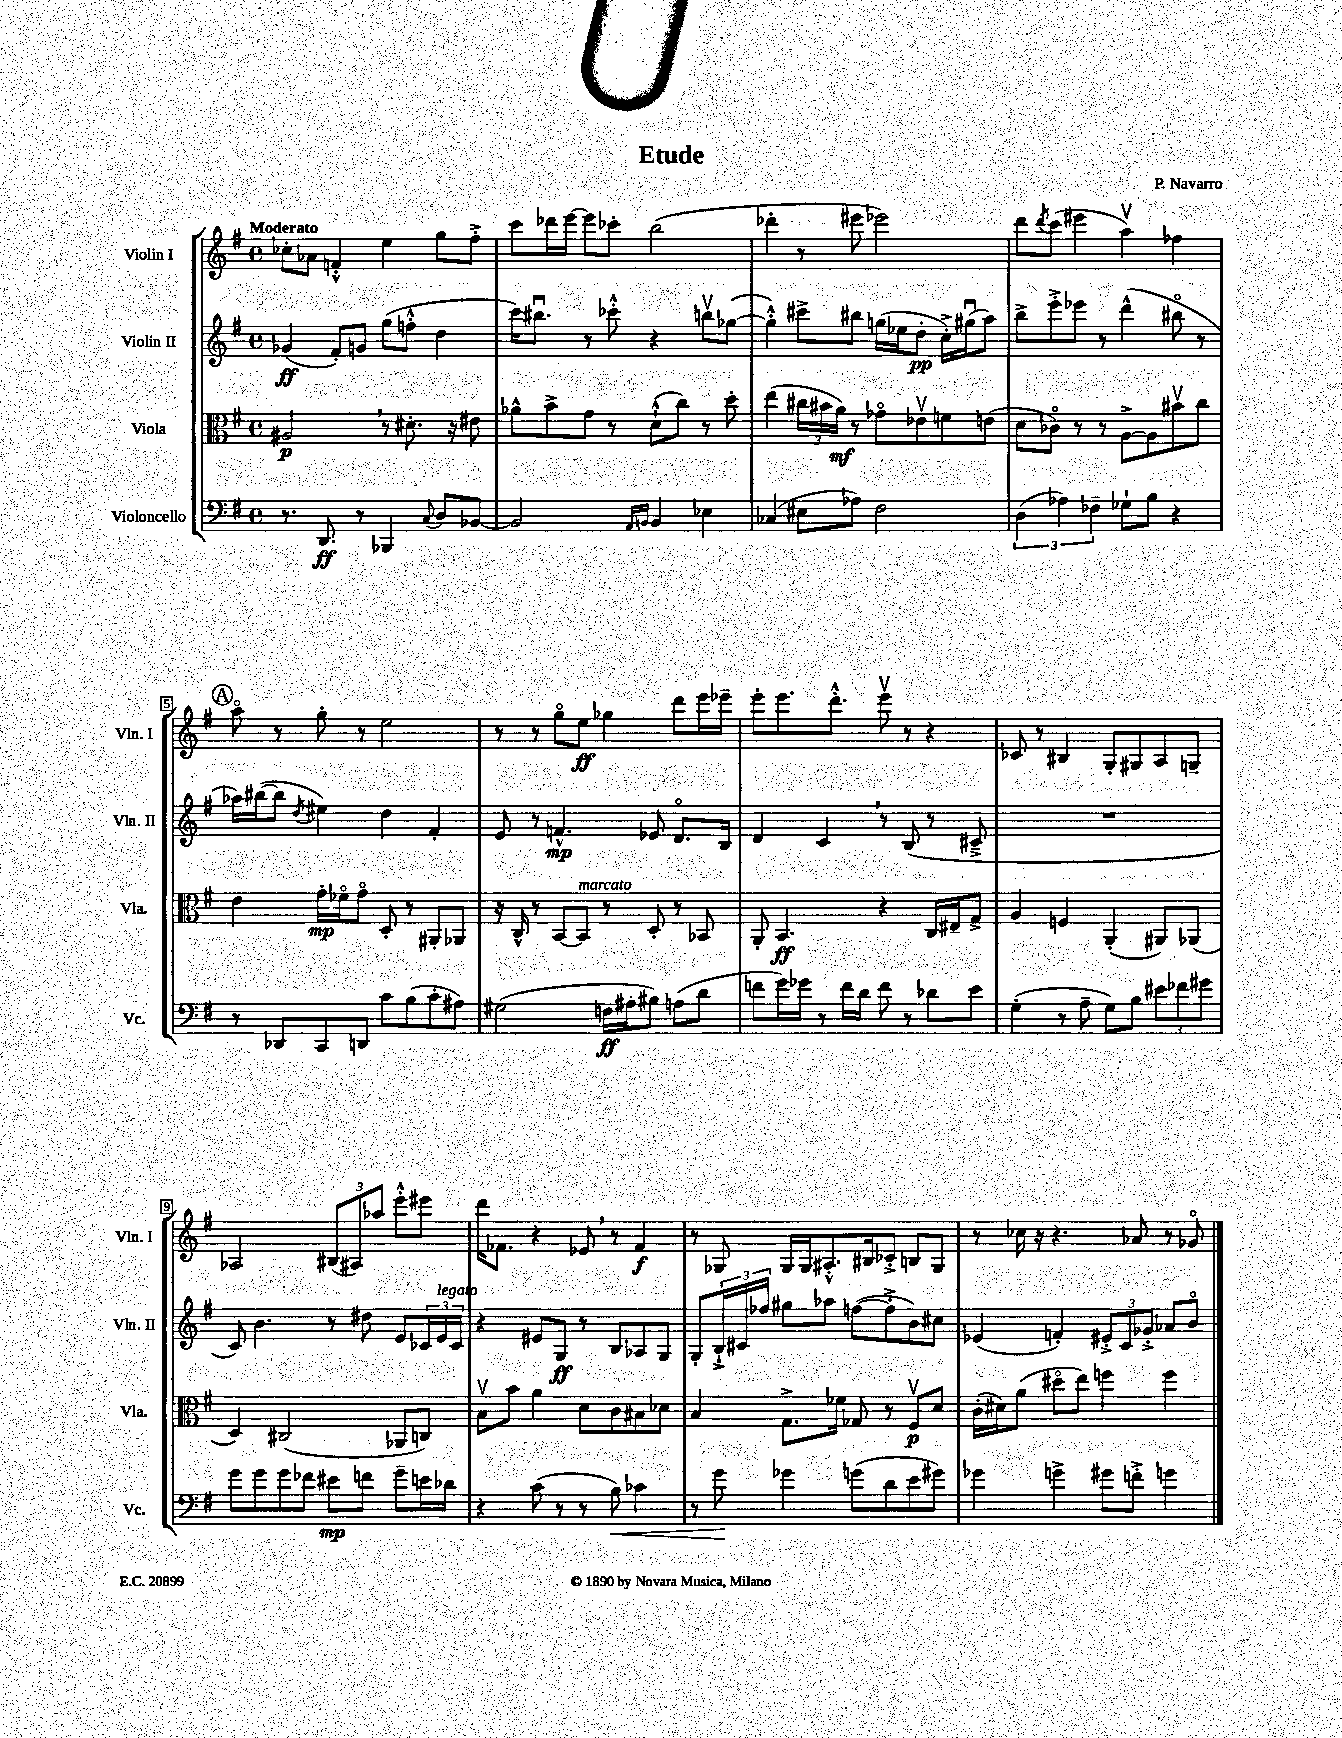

**kern	**dynam	**kern	**dynam	**kern	**dynam	**kern	**dynam
*part4	*part4	*part3	*part3	*part2	*part2	*part1	*part1
*staff4	*staff4	*staff3	*staff3	*staff2	*staff2	*staff1	*staff1
*I"Violoncello	*	*I"Viola	*	*I"Violin II	*	*I"Violin I	*
*I'Vc.	*	*I'Vla.	*	*I'Vln. II	*	*I'Vln. I	*
*clefF4	*	*clefC3	*	*clefG2	*	*clefG2	*
*k[f#]	*	*k[f#]	*	*k[f#]	*	*k[f#]	*
*M4/4	*	*M4/4	*	*M4/4	*	*M4/4	*
*met(c)	*	*met(c)	*	*met(c)	*	*met(c)	*
=1	=1	=1	=1	=1	=1	=1	=1
!	!	!	!	!	!	!LO:TX:a:B:t=Moderato	!
8.r	.	2A#X,/	p	(4g-X/	ff	8cc-X'\L	.
.	.	.	.	.	.	8a-X\J	.
8.DD/	ff	.	.	.	.	.	.
.	.	.	.	8f#'/L)	.	4fn'^^/	.
8r	.	.	.	8gn/J	.	.	.
4BBB-X/	.	8r	.	(8gg\L	.	4ee\	.
.	.	8.d#X'\	.	8ffn'^^\J	.	.	.
8qqC/	.	.	.	.	.	.	.
8D/L	.	.	.	4dd\	.	8gg\L	.
.	.	16r	.	.	.	.	.
[8BB-X/J	.	8e#X\	.	.	.	8ff#'^\J	.
=2	=2	=2	=2	=2	=2	=2	=2
2BB-/]	.	8a-X^^\L	.	16ccc\KL)	.	8ccc\L	.
.	.	.	.	8.bb#Xu\J	.	.	.
.	.	8b^\	.	.	.	16ddd-X\L	.
.	.	.	.	.	.	[16eee\JJ	.
.	.	8g\J	.	8r	.	8eee\L]	.
.	.	8r	.	8ccc-X'^^\	.	8ccc-X'\J	.
16qqAA/LL	.	.	.	.	.	.	.
16qqBBn/JJ	.	.	.	.	.	.	.
4BB/	.	(8d`^^\L	.	4r	.	(2bb\	.
.	.	8cc\J)	.	.	.	.	.
4E-X\	.	8r	.	8bbnv\L	.	.	.
.	.	8dd'\	.	([8gg-X\J	.	.	.
=3	=3	=3	=3	=3	=3	=3	=3
(4C-X/	.	(4ee\	.	4gg-'^^\])	.	4ddd-X'\	.
8E#X\L	.	24cc#X\LL	.	8ccc#X^\L	.	8r	.
.	.	24b#X\	.	.	.	.	.
.	.	24a\JJ)	mf	.	.	.	.
8A-X\J)	.	8r	.	8bb#X\J	.	8eee#X\	.
2F#\	.	8g-X\L	.	(16ggn\LL	.	2eee-X\)	.
.	.	.	.	16ee-X\J	.	.	.
.	.	8e-Xv\	.	8dd'\J	pp	.	.
.	.	8fn\	.	16cc'^\LL)	.	.	.
.	.	.	.	(16gg#Xu\J	.	.	.
.	.	(8en\J	.	8aa\J)	.	.	.
=4	=4	=4	=4	=4	=4	=4	=4
(6D\	.	8d\L	.	8bb^\L	.	8ddd\L	.
.	.	.	.	.	.	8qddd/	.
.	.	8c-X\J)	.	8eee'^\	.	(8ccc\J	.
6A-X\)	.	.	.	.	.	.	.
.	.	8r	.	8eee-X\J	.	4eee#X\	.
6F-X~\	.	.	.	.	.	.	.
.	.	8r	.	8r	.	.	.
8G-X`\L	.	[8A^\L	.	(4ddd^^\	.	4aav\)	.
8B\J	.	8A\]	.	.	.	.	.
4r	.	8b#Xv\	.	8bb#X\	.	4ff-X\	.
.	.	8cc\J	.	8r	.	.	.
!!LO:LB:g=z
!!LO:REH:place=s1:t=A
=5	=5	=5	=5	=5	=5	=5	=5
8r	.	4e\	.	16aa-X\LL)	.	8aa\	.
.	.	.	.	([16bb#X\J	.	.	.
8DD-X/L	.	.	.	8bb#\J]	.	8r	.
.	.	.	.	8qdd/	.	.	.
8CC/	.	16g'\LL	mp	4ee#X\)	.	8gg'\	.
.	.	16f-X\J	.	.	.	.	.
8DDn/J	.	8g\J	.	.	.	8r	.
8c\L	.	8D'/	.	4dd\	.	2ee\	.
(8B\	.	8r	.	.	.	.	.
8c'\	.	8AA#X'/L	.	4f#'/	.	.	.
8A#X\J)	.	8AA-X/J	.	.	.	.	.
=6	=6	=6	=6	=6	=6	=6	=6
(2G#X\	.	16r	.	8e/	.	8r	.
.	.	16C^^/	.	.	.	.	.
.	.	8r	.	8r	.	8r	.
.	.	[8BB/L	.	4.fn^^/	mp	8gg\L	.
!	!	!LO:TX:a:i:t=marcato	!	!	!	!	!
.	.	8BB/J]	.	.	.	8ee\J	ff
16Fn\LL	ff	8r	.	.	.	4gg-X\	.
16A#X'\J	.	.	.	.	.	.	.
8B#X\J)	.	8D'/	.	8e-X/	.	.	.
(8An\L	.	8r	.	8.d/L	.	8ddd\L	.
8d\J	.	8BB-X/	.	.	.	16eee\L	.
.	.	.	.	16B/Jk	.	16eee-X~\JJ	.
=7	=7	=7	=7	=7	=7	=7	=7
8fn\L	.	8AA'/	.	4d/	.	8eee'\L	.
16g\L)	.	4.BB/	ff	.	.	8.eee\	.
16g-X\JJ	.	.	.	.	.	.	.
8r	.	.	.	4c,/	.	.	.
.	.	.	.	.	.	8.ddd'^^\J	.
16f\LL	.	.	.	.	.	.	.
16d\JJ	.	.	.	.	.	.	.
8f\	.	4r	.	8r	.	8eeev\	.
8r	.	.	.	(8B/	.	8r	.
8d-X\L	.	16C/LL	.	8r	.	4r	.
.	.	16E#X~/J	.	.	.	.	.
8e\J	.	8G^/J	.	8c#X~^/	.	.	.
=8	=8	=8	=8	=8	=8	=8	=8
(4G'\	.	4A/	.	1r	.	8c-X/	.
.	.	.	.	.	.	8r	.
8r	.	4Fn/	.	.	.	4B#X/	.
8A~\	.	.	.	.	.	.	.
8G\L)	.	(4AA'/	.	.	.	8G'/L	.
8B\J	.	.	.	.	.	8G#X/	.
12e#X\L	.	8AA#X/L)	.	.	.	8A/	.
12f-X\	.	.	.	.	.	.	.
.	.	(8AA-X/J	.	.	.	8Gn~/J	.
12g#X\J	.	.	.	.	.	.	.
!!LO:LB:g=z
=9	=9	=9	=9	=9	=9	=9	=9
8g\L	.	4D/)	.	8c/)	.	2A-X/	.
8g\	.	.	.	4.b\	.	.	.
8g\	.	(2C#X/	.	.	.	.	.
8f-X\J	.	.	.	.	.	.	.
8e#X\L	mp	.	.	8r	.	(12B#X/L	.
.	.	.	.	.	.	12A#X/)	.
8fn\J	.	.	.	8dd#X\	.	.	.
.	.	.	.	.	.	12aa-X/J	.
8g~\L	.	8AA-X/L	.	8e/L	.	8eee'^^\L	.
16en\L	.	8Cn/J)	.	24c-X/L	.	8eee#X\J	.
!	!	!	!	!LO:TX:a:i:t=legato	!	!	!
.	.	.	.	24e/	.	.	.
16d-X\JJ	.	.	.	.	.	.	.
.	.	.	.	24c-/JJ	.	.	.
=10	=10	=10	=10	=10	=10	=10	=10
4r	.	8Bv\L	.	4r	.	16ddd\KL	.
.	.	.	.	.	.	8.f-X\J	.
.	.	8b\J	.	.	.	.	.
(8c\	.	4a\	.	8e#X/L	.	4r	.
8r	.	.	.	8G/J	ff	.	.
8r	.	8d\L	.	8r	.	8e-X,/	.
!	!LO:HP:b	!	!	!	!	!	!
8B\)	<	8c\	.	8B/L	.	8r	.
4c-X\	.	8B#X\	.	8A-X/	.	4f-/	f
.	.	8d-X\J	.	8G/J	.	.	.
=11	=11	=11	=11	=11	=11	=11	=11
8r	.	4B/	.	8G'/L	.	8r	.
8g\	.	.	.	24B`^/L	.	8G-X/	.
.	.	.	.	24c#X/	.	.	.
.	.	.	.	24ff-X/JJ	.	.	.
4g-X\	[	8.G^\L	.	8gg#X\L	.	16G-/LL	.
.	.	.	.	.	.	16G-/J	.
.	.	.	.	8aa-X\J	.	8.A#X'^^/	.
.	.	16f-X\Jk	.	.	.	.	.
(8gn\L	.	8G-X/	.	([8ffn\L	.	.	.
.	.	.	.	.	.	16B#X/k	.
8d\	.	8r	.	8ff'^\]	.	8c-X'^/J	.
8e\	.	8F#v/L	p	8b\)	.	8Bn/L	.
8g#X\J)	.	8d/J	.	8cc#X\J	.	8G-/J	.
=12	=12	=12	=12	=12	=12	=12	=12
4g-X\	.	(16c'\LL	.	(4e-X/	.	8r	.
.	.	16d#X\J)	.	.	.	.	.
.	.	(8a\J	.	.	.	16cc-X\	.
.	.	.	.	.	.	16r	.
4gn^\	.	8dd#X\L	.	4fn'/)	.	4.r	.
.	.	8ee\J)	.	.	.	.	.
8g#X\L	.	4ffn\	.	12e#X'^/L	.	.	.
.	.	.	.	12c/	.	.	.
8fn'^\J	.	.	.	.	.	8a-X/	.
.	.	.	.	12g-X'^/J	.	.	.
4gn\	.	4ff\	.	8a-X/L	.	8r	.
.	.	.	.	8b/J	.	8g-X/	.
==	==	==	==	==	==	==	==
*-	*-	*-	*-	*-	*-	*-	*-
